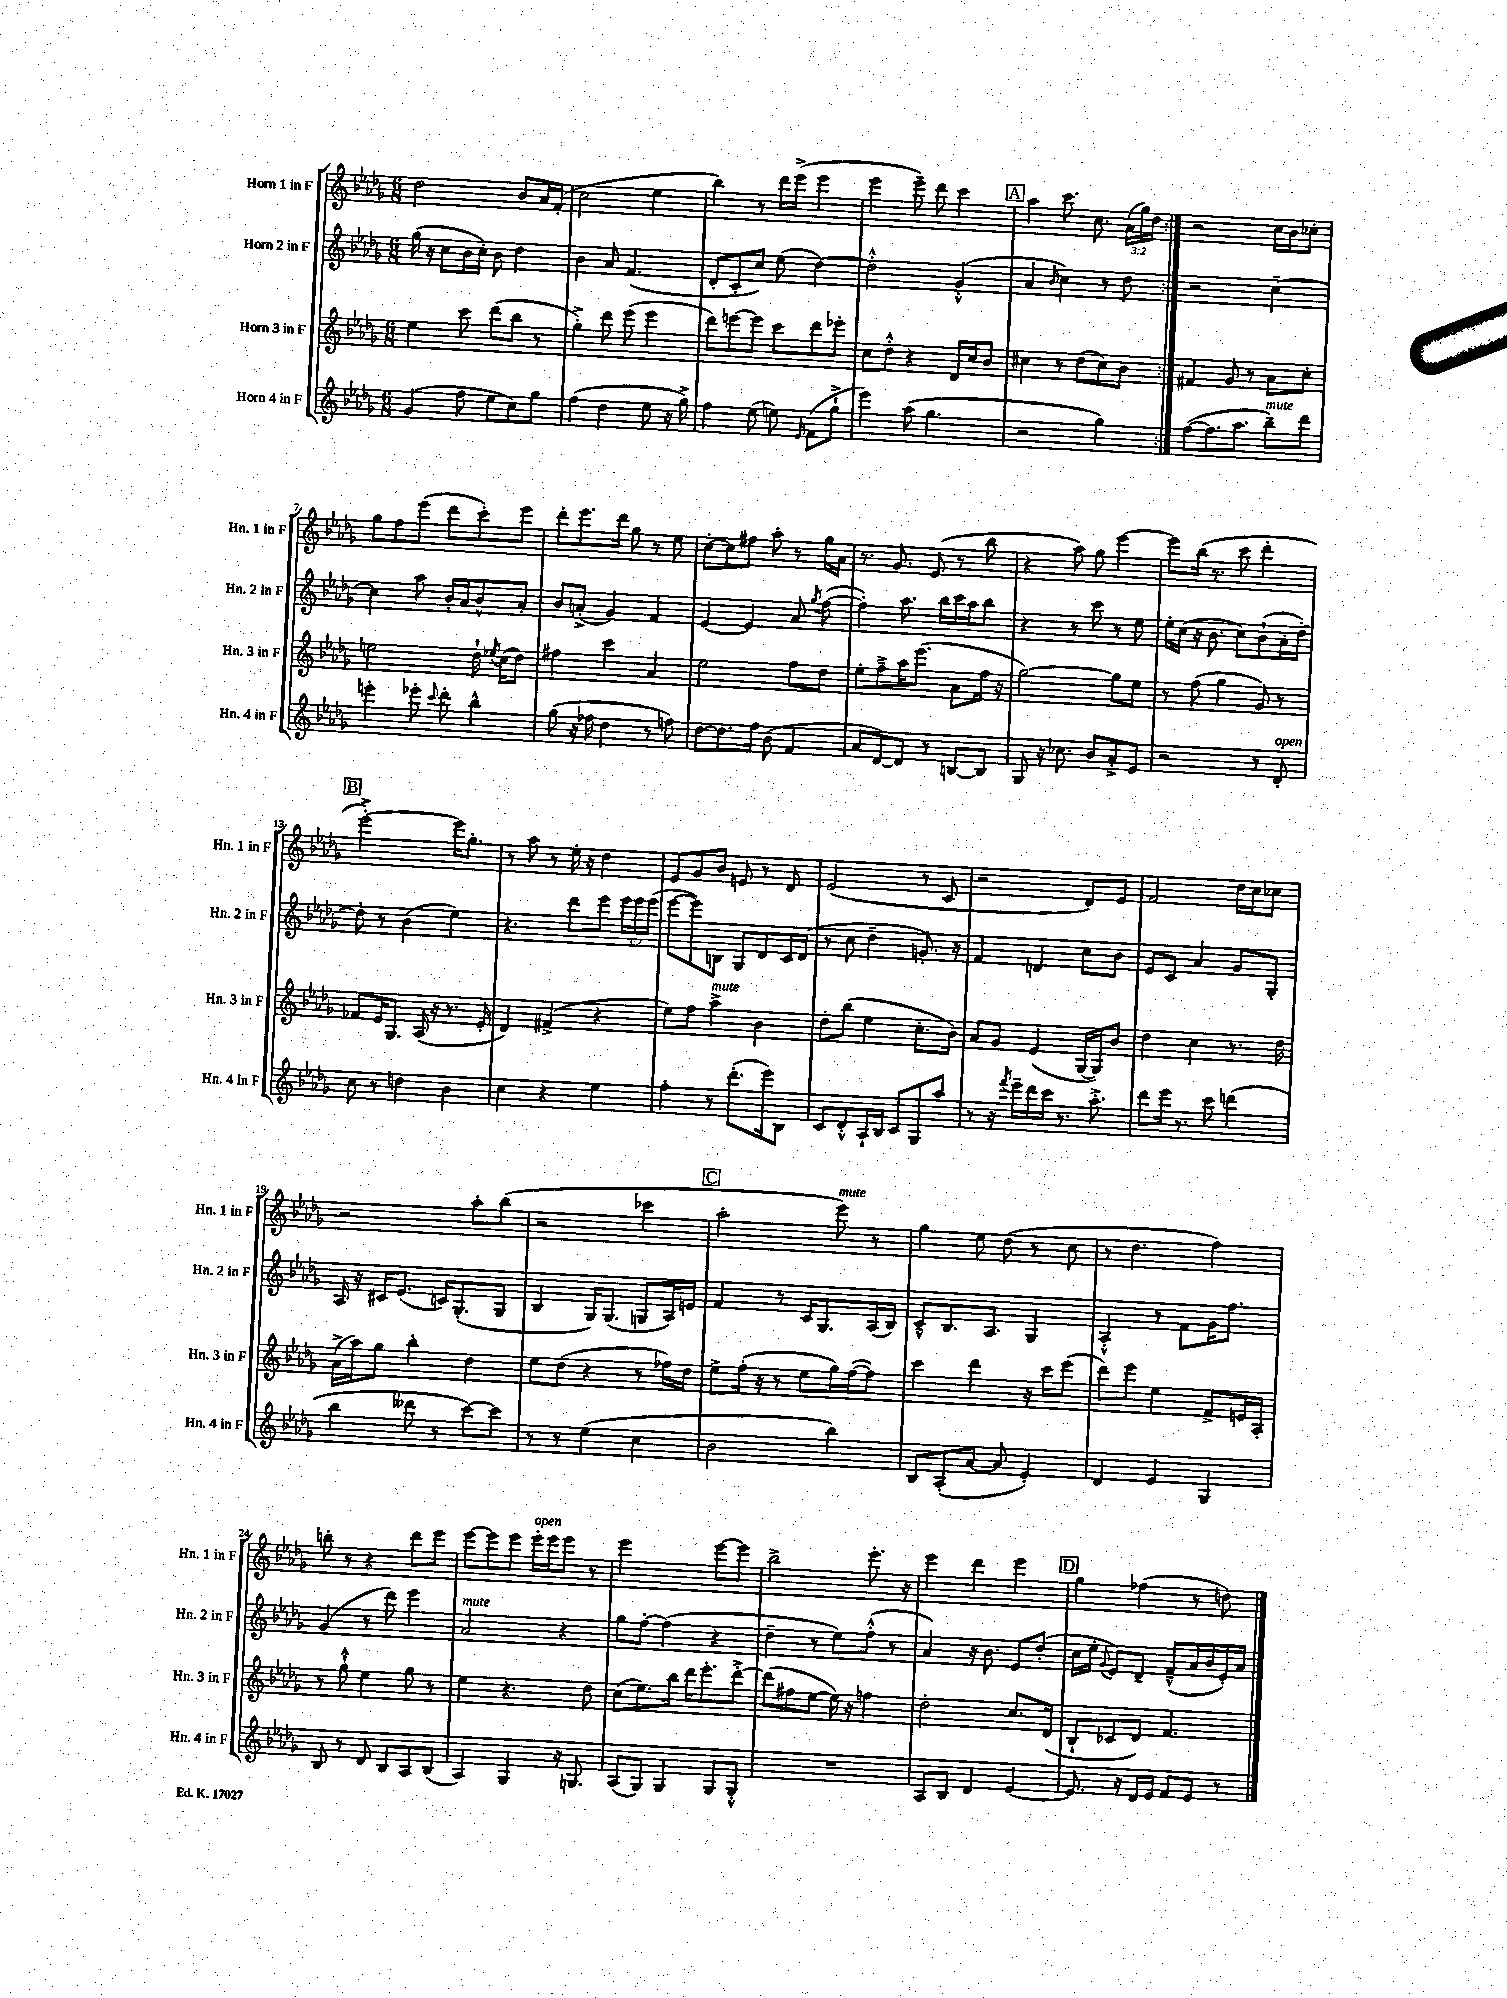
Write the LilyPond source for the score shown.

<<
\new StaffGroup <<
\new Staff = "s0" \with { instrumentName = "Horn 1 in F" shortInstrumentName = "Hn. 1 in F" } {
    \clef treble \key des \major \numericTimeSignature \time 6/8 \override Staff.TupletNumber.text = #tuplet-number::calc-fraction-text
    \autoBeamOff \repeat volta 2 { des''2 bes'8[ aes'16 f'16]-.( |
    c''2 ees''4 |
    bes''4) r8 des'''16[ ees'''16]->( ees'''4 |
    ees'''4 ees'''8--) des'''8 c'''4 |
    \mark \markup { \box "A" } aes''4 c'''8. c''8. \tuplet 3/2 { aes'16[( ges''16) des''16] } | }
    r2 c''16[ bes'16 ces''8]-. |
    ges''8[ f''8 ees'''8]( des'''8[ c'''8-.) ees'''8] |
    des'''8[-. ees'''8. des'''16] ges''8 r8 ees''8 |
    c''8[~-. c''8 fis''8] aes''8-. r8 ges''16[ aes'16] |
    r8. ges'8. ees'8( r8 bes''8 |
    r4 aes''8) ges''8 ees'''4~ |
    ees'''8[ bes''16]( r8. c'''8 des'''4-. |
    \mark \markup { \box "B" } ees'''2~-.->) ees'''16[ ges''8.]-. |
    r8 aes''8 r8 ees''16-. r16 des''4 |
    ees'8[ ges'8 bes'8] e'8 r8 des'8 |
    ees'2( r8 c'8 |
    r2 des'8[) ees'8] |
    f'2 des''16[ c''16 ces''8] |
    r2 aes''8[-. bes''8]( |
    r2 ces'''4 |
    \mark \markup { \box "C" } aes''2-. ees'''8^\markup { \italic "mute" }) r8 |
    ges''4 ees''8 des''8( r8 c''8 |
    r8 des''4. f''4) |
    b''8-. r8 r4 des'''8[ ees'''8] |
    ees'''8[~ ees'''8 ees'''8] ees'''16[-.^\markup { \italic "open" } ees'''16 ees'''8] r8 |
    ees'''2 ees'''8[~ ees'''8] |
    bes''2-> ees'''8.-. r16 |
    ees'''4 des'''4 ees'''4 |
    \mark \markup { \box "D" } ges''4 fes''4( r8 d''8) \bar "|." |
}
\new Staff = "s1" \with { instrumentName = "Horn 2 in F" shortInstrumentName = "Hn. 2 in F" } {
    \clef treble \key des \major \numericTimeSignature \time 6/8 \override Staff.TupletNumber.text = #tuplet-number::calc-fraction-text
    \autoBeamOff \repeat volta 2 { ges''16( r16 c''8[ bes'16 c''16]-.) bes'8 des''4 |
    bes'4 aes'8 f'4.( |
    des'8[-. c'8-. c''8]) ees''8( des''4~) |
    des''2-.-^ ges'4-.-^( |
    \mark \markup { \box "A" } aes'4 \grace { bes'16 } c''4) r8 des''8 | }
    r2 c''4~-- |
    c''4 aes''8 bes'16[-. aes'16 bes'8-^ aes'8]-. |
    bes'8[ a'8]-.->( ges'4) f'4 |
    ees'4~ ees'4 aes'8 \acciaccatura { ges''8 } f''8~( |
    f''4-.) aes''8. bes''16[ c'''16 aes''16 bes''8] |
    r4 r8 c'''8 r8 ees''8 |
    ees''16[-. c''16]( r16 bes'8. c''8[) bes'8-!( aes'16-. des''16]~-.) |
    \mark \markup { \box "B" } des''8-. r8 bes'4( ees''4) |
    r4. des'''8[ ees'''8] \tuplet 3/2 { ees'''16[ ees'''16 ees'''16]( } |
    ees'''8[~ ees'''8) b8] ges8[ des'8 c'16 des'16]( |
    r8 c''8 des''4-- g'8.-.) r16 |
    f'4 d'4 c''8[ bes'8] |
    ees'8[ c'8] aes'4 ges'8[ ges8]-. |
    aes16 r16 cis'16[ ees'8.]( c'16[) ges8.-.( ges8] |
    bes4 ges16[) ges8.]( g8[ aes16) e'16] |
    \mark \markup { \box "C" } f'4 r8 c'16[ ges8. aes16( bes16]) |
    c'8[---^ bes8. aes8.] ges4 |
    aes4-.-^ r8 f'8[ ges'16 f''8.] |
    ges'4( r8 des'''8) ees'''4 |
    aes'2^\markup { \italic "mute" } r4 |
    ges''8[ f''8]~-. f''4( r4 |
    des''4-- r8 ees''8[) f''8]-.-^( r8 |
    aes'4) r16 bes'8. ees'8[ des''8]-.( |
    \mark \markup { \box "D" } c''16[ ees''16]-. \appoggiatura { ges'8 } ees'8[) des'8]-- f'8[---^( aes'16 bes'16 ees'16-.) aes'16] \bar "|." |
}
\new Staff = "s2" \with { instrumentName = "Horn 3 in F" shortInstrumentName = "Hn. 3 in F" } {
    \clef treble \key des \major \numericTimeSignature \time 6/8
    \autoBeamOff \repeat volta 2 { ees''4 c'''8 des'''8[( bes''8] r8 |
    ges''4-.->) des'''8 ees'''8( ees'''4 |
    des'''8[) e'''8~ e'''8] c'''8[ des'''8 ees'''8]-. |
    c''8[ des''8]-.-^ r4 des'16[ c''16 bes'8] |
    \mark \markup { \box "A" } cis''4 r8 des''8[( cis''8) bes'8] | }
    fis'4 ges'8 r8 aes'8[ c''8]-. |
    e''2 des''16-! \acciaccatura { ees''8 } c''16[( des''8]) |
    fis''4 c'''4 aes'4 |
    ees''2 f''8[ des''8] |
    ees''8[-. f''8---> aes''16 ees'''8.]( aes'8[ f''16] r16 |
    ges''2~) ges''8[ ees''8] |
    r8 f''8( ges''4 ges'8) r8 |
    \mark \markup { \box "B" } fes'8[ ees'16 ges8.] aes16( r16 r8. ees'16-. |
    des'4) fis'4->( r4 |
    ees''8[) f''8] aes''4->^\markup { \italic "mute" } bes'4 |
    des''8[-. bes''8]( ees''4 c''8.[-. bes'16]) |
    aes'8[ ges'8] ees'4( ges16[~ ges16) bes'8] |
    des''4 c''4 r8. des''16 |
    aes'16[->( aes''16) ges''8] bes''4-. des''4 |
    ees''8[ des''8]( r4 r8 fes''16[) des''16] |
    \mark \markup { \box "C" } ees''8[-> f''16]-.( r16 r8 ees''8[ ges''16) f''16~( f''8]) |
    c'''4 des'''4 r16 c'''16[ ees'''8]( |
    des'''8[) ees'''8] ees''4 f'8[-> e'16 aes16]-. |
    r8 ges''8-!-^ ees''4 ges''8 r8 |
    ees''4 r4. des''8 |
    c''8[( ees''8.) bes''16] des'''16[ ees'''8.-. des'''8]~-.-> |
    des'''8[( fis''8 ees''8]~ ees''16) r16 f''4 |
    des''2-. c''8.[ des'16]( |
    \mark \markup { \box "D" } bes8[-! ces'8 des'8]) f'4. \bar "|." |
}
\new Staff = "s3" \with { instrumentName = "Horn 4 in F" shortInstrumentName = "Hn. 4 in F" } {
    \clef treble \key des \major \numericTimeSignature \time 6/8
    \autoBeamOff \repeat volta 2 { ges'4( f''8 ees''8[ c''8) ges''8] |
    f''4( des''4 ees''8 r16 ges''16->) |
    f''4 ees''8( e''8) \grace { ees'16 } f'8[( ges''8]-!-> |
    ees'''4) aes''8( ges''4. |
    \mark \markup { \box "A" } r2 ges''4) | }
    f''8[~( f''8. aes''8.] bes''8[--^\markup { \italic "mute" }) des'''8] |
    e'''4-. ees'''8-. \appoggiatura { c'''8 } des'''8-. bes''4-^ |
    ges''8( r16 fes''16 des''4 r8 f''8) |
    des''8[~ des''8. f''16] bes'8( f'4 |
    aes'8[ des'8~) des'8] r8 b8[~ b8] |
    ges8 r16 ces''8. bes'8[ aes'8-.-> ees'8] |
    r2 r8 des'8-.^\markup { \italic "open" } |
    \mark \markup { \box "B" } c''8 r8 d''4 bes'4 |
    c''4 r4 ees''4 |
    f''4-. r8 des'''8.[-.( ees'''16) bes8] |
    c'8[ des'8-.-^ aes16-! bes16] c'8[ ges8 aes''8] |
    r8 r16 \acciaccatura { f'''8 } ees'''16[-- des'''16 c'''16] r8. aes''8.-.-> |
    des'''8[ ees'''16] r8. c'''8 d'''4( |
    bes''4 deses'''8 r8 c'''8[~) c'''8] |
    r8 r8 ees''4( c''4 |
    \mark \markup { \box "C" } bes'2 bes''4) |
    bes8[ aes8-.( aes'8]~ aes'8 ees'4-.) |
    des'4 ees'4 ges4 |
    bes8 r8 des'8 bes8[ aes8 bes8]( |
    aes4) ges4 r16 g8. |
    aes8[( ges8]) ges4 ges8[ ges8]-.-^ |
    R2. |
    aes8[ bes8] des'4 ees'4~ |
    \mark \markup { \box "D" } ees'8. r16 des'16[ ees'16] f'8[ ees'8] r8 \bar "|." |
}
>>
>>
